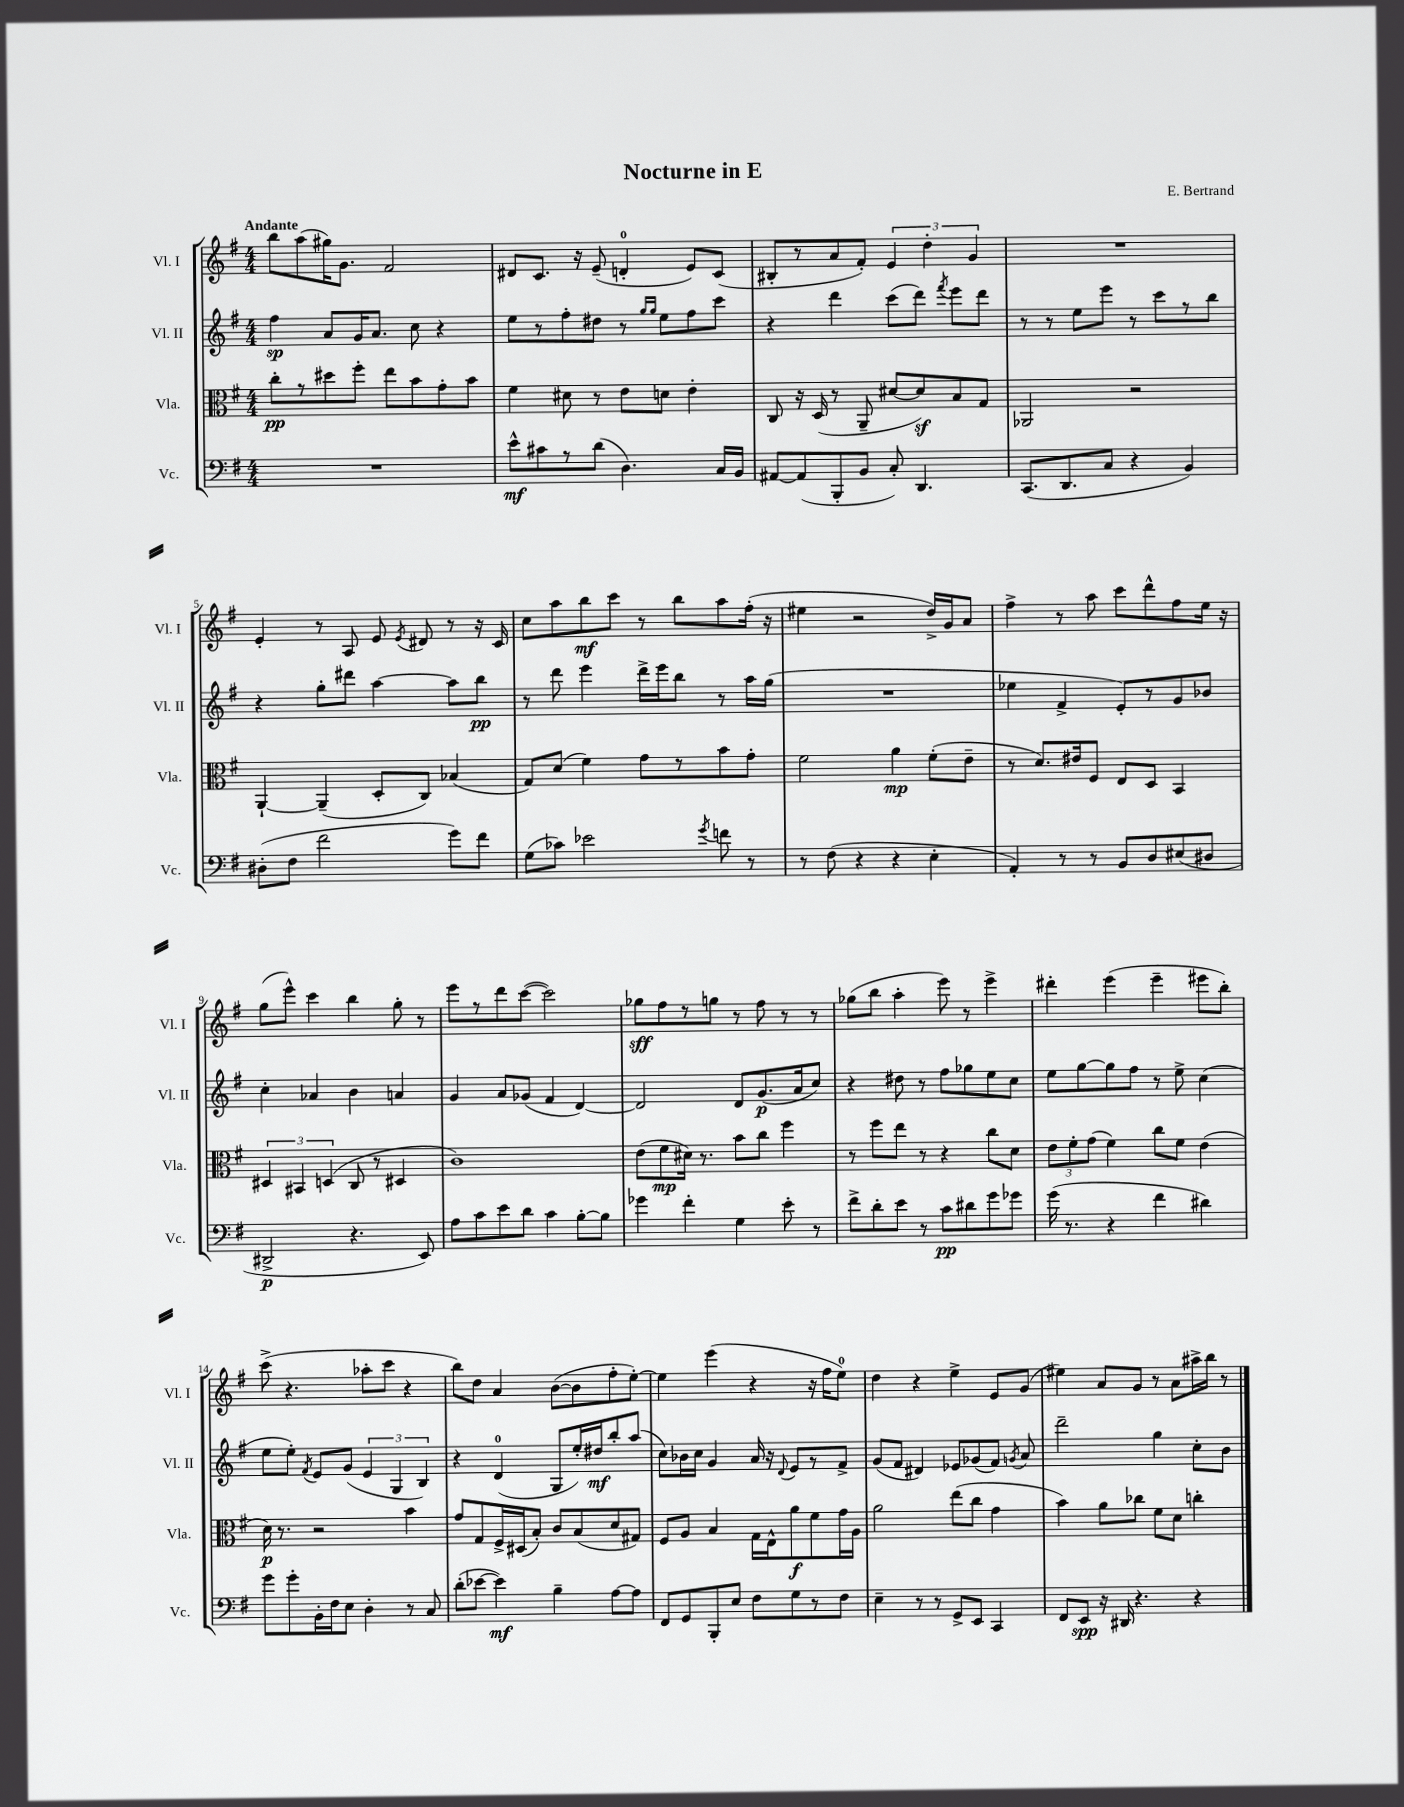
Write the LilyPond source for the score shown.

\header { title = "Nocturne in E" composer = "E. Bertrand" }
<<
\new StaffGroup <<
\new Staff = "s0" \with { instrumentName = "Vl. I" shortInstrumentName = "Vl. I" } {
    \clef treble \key g \major \numericTimeSignature \time 4/4 \tempo "Andante"
    \autoBeamOff b''8[ a''8( gis''16) g'8.] fis'2 |
    dis'8[ c'8.] r16 e'8--( d'4-0-. e'8[) c'8]( |
    bis8[-. r8 a'8 fis'8]-.) \tuplet 3/2 { e'4 d''4-. g'4 } |
    R1 |
    e'4-. r8 a8 e'8 \acciaccatura { e'8 } dis'8 r8 r16 c'16 |
    c''8[ a''8 b''8\mf c'''8] r8 b''8[ a''8 fis''16]-.( r16 |
    eis''4 r2 d''16[->) g'16 a'8] |
    fis''4-> r8 a''8 c'''8[ d'''8-^ fis''8 e''16] r16 |
    g''8[( e'''8]-^) c'''4 b''4 g''8-. r8 |
    e'''8[ r8 d'''8 c'''8]~( c'''2) |
    ges''8[\sff fis''8 r8 g''8] r8 fis''8 r8 r8 |
    ges''8[( b''8] a''4-. e'''8) r8 e'''4-> |
    dis'''4-. e'''4( e'''4-- eis'''8[ b''8]-.) |
    c'''8->( r4. aes''8[-. c'''8] r4 |
    b''8[) d''8] a'4 b'8[~( b'8 fis''8-. e''8]~-.) |
    e''4 e'''4( r4 r16 fis''16[ e''8]-0) |
    d''4 r4 e''4-> e'8[ g'8]( |
    eis''4) a'8[ g'8] r8 a'8[ ais''16-> b''16] r8 \bar "|." |
}
\new Staff = "s1" \with { instrumentName = "Vl. II" shortInstrumentName = "Vl. II" } {
    \clef treble \key g \major \numericTimeSignature \time 4/4
    \autoBeamOff fis''4\sp a'8[ g'16 a'8.] c''8 r4 |
    e''8[ r8 fis''8-. dis''8] r8 \grace { g''16[ g''16] } e''8[ fis''8 c'''8] |
    r4 d'''4 c'''8[( d'''8]) \acciaccatura { fis'''8 } e'''8[ d'''8] |
    r8 r8 e''8[ e'''8] r8 c'''8[ r8 b''8] |
    r4 g''8[-. dis'''8] a''4~ a''8[ b''8]\pp |
    r8 d'''8 e'''4 d'''16[-> e'''16 b''8] r8 a''16[ g''16]( |
    R1 |
    ees''4 fis'4-> e'8[-.) r8 g'8 bes'8] |
    c''4-. aes'4 b'4 a'4 |
    g'4 a'8[ ges'8]( fis'4 d'4~) |
    d'2 d'8[ g'8.\p( a'16 c''8]) |
    r4 dis''8 r8 fis''8[ ges''8 e''8 c''8] |
    e''8[ g''8~ g''8 fis''8] r8 e''8-> c''4( |
    e''8[ e''8]-.) \acciaccatura { fis'8 } e'8[ g'8]( \tuplet 3/2 { e'4 g4 b4) } |
    r4 d'4-0( g8[ e''16-.) dis''16\mf b''8-. a''8]( |
    c''8[) bes'16 c''16] g'4 a'16 r16 \appoggiatura { d'8 } e'8[ r8 fis'8]-> |
    g'8[( fis'8] dis'4) ees'8[ ges'8( fis'8]) \acciaccatura { g'8 } a'8 |
    d'''2-- g''4 c''8[-. b'8] \bar "|." |
}
\new Staff = "s2" \with { instrumentName = "Vla." shortInstrumentName = "Vla." } {
    \clef alto \key g \major \numericTimeSignature \time 4/4
    \autoBeamOff c''8[-.\pp r8 dis''8 fis''8]-. e''8[ b'8 g'8-. b'8] |
    fis'4 dis'8 r8 e'8[ d'8] e'4-. |
    c8 r16 d16( r8 a,8-- dis'8[~ dis'8\sf) b8 g8] |
    aes,2 r2 |
    a,4~-! a,4--( d8[-. c8]) bes4( |
    g8[) d'8]( fis'4) g'8[ r8 b'8 g'8]-. |
    fis'2 a'4\mp fis'8[-.( e'8]-- |
    r8 d'8.[) eis'16 fis8] e8[ d8] b,4 |
    \tuplet 3/2 { dis4 bis,4 d4( } c8 r8 dis4 |
    c'1) |
    e'8[( fis'8\mp dis'16]) r8. b'8[ c''8] fis''4 |
    r8 fis''8[ e''8] r8 r4 c''8[ d'8] |
    \tuplet 3/2 { e'8[ fis'8-. g'8]( } fis'4) c''8[ fis'8] e'4( |
    d'16\p) r8. r2 b'4 |
    g'8[ g8 fis16-> dis16( b8]-.) c'8[ b8( d'8 gis8]) |
    fis8[ a8] b4 g16[ e16-^ a'8\f fis'8 g'16 a16] |
    a'2 e''8[( c''8] g'4 |
    b'4) a'8[ ces''8] fis'8[ d'8] c''4-. \bar "|." |
}
\new Staff = "s3" \with { instrumentName = "Vc." shortInstrumentName = "Vc." } {
    \clef bass \key g \major \numericTimeSignature \time 4/4
    \autoBeamOff R1 |
    e'8[-^\mf cis'8 r8 d'8]( d4.) c16[ b,16] |
    ais,8[~ ais,8( b,,8-. b,8] c8-.) d,4. |
    c,8.[( d,8. c8] r4 b,4) |
    dis8[-.( fis8] fis'2 g'8[) fis'8] |
    g8[( ces'8]) ees'2 \acciaccatura { g'8 } f'8 r8 |
    r8 fis8( r4 r4 e4-. |
    a,4-.) r8 r8 b,8[ d8 eis8( dis8] |
    dis,2->\p r4. e,8) |
    a8[ c'8 e'8 d'8] c'4 b8[~-. b8] |
    ges'4 fis'4-. g4 e'8-. r8 |
    fis'8[-> d'8-. e'8] r8 c'8[\pp dis'8 g'8 ges'8] |
    g'16( r8. r4 fis'4 dis'4) |
    g'8[ g'8-. b,16-. fis16 e8] d4-. r8 c8 |
    d'8[-.( ees'8]~ ees'4\mf) b4-- a8[~ a8] |
    fis,8[ g,8 b,,8-. e8] fis8[ g8 r8 fis8] |
    e4-- r8 r8 g,8[-> e,8] c,4 |
    fis,8[ e,8]\spp r16 dis,16 r4. r4 \bar "|." |
}
>>
>>
